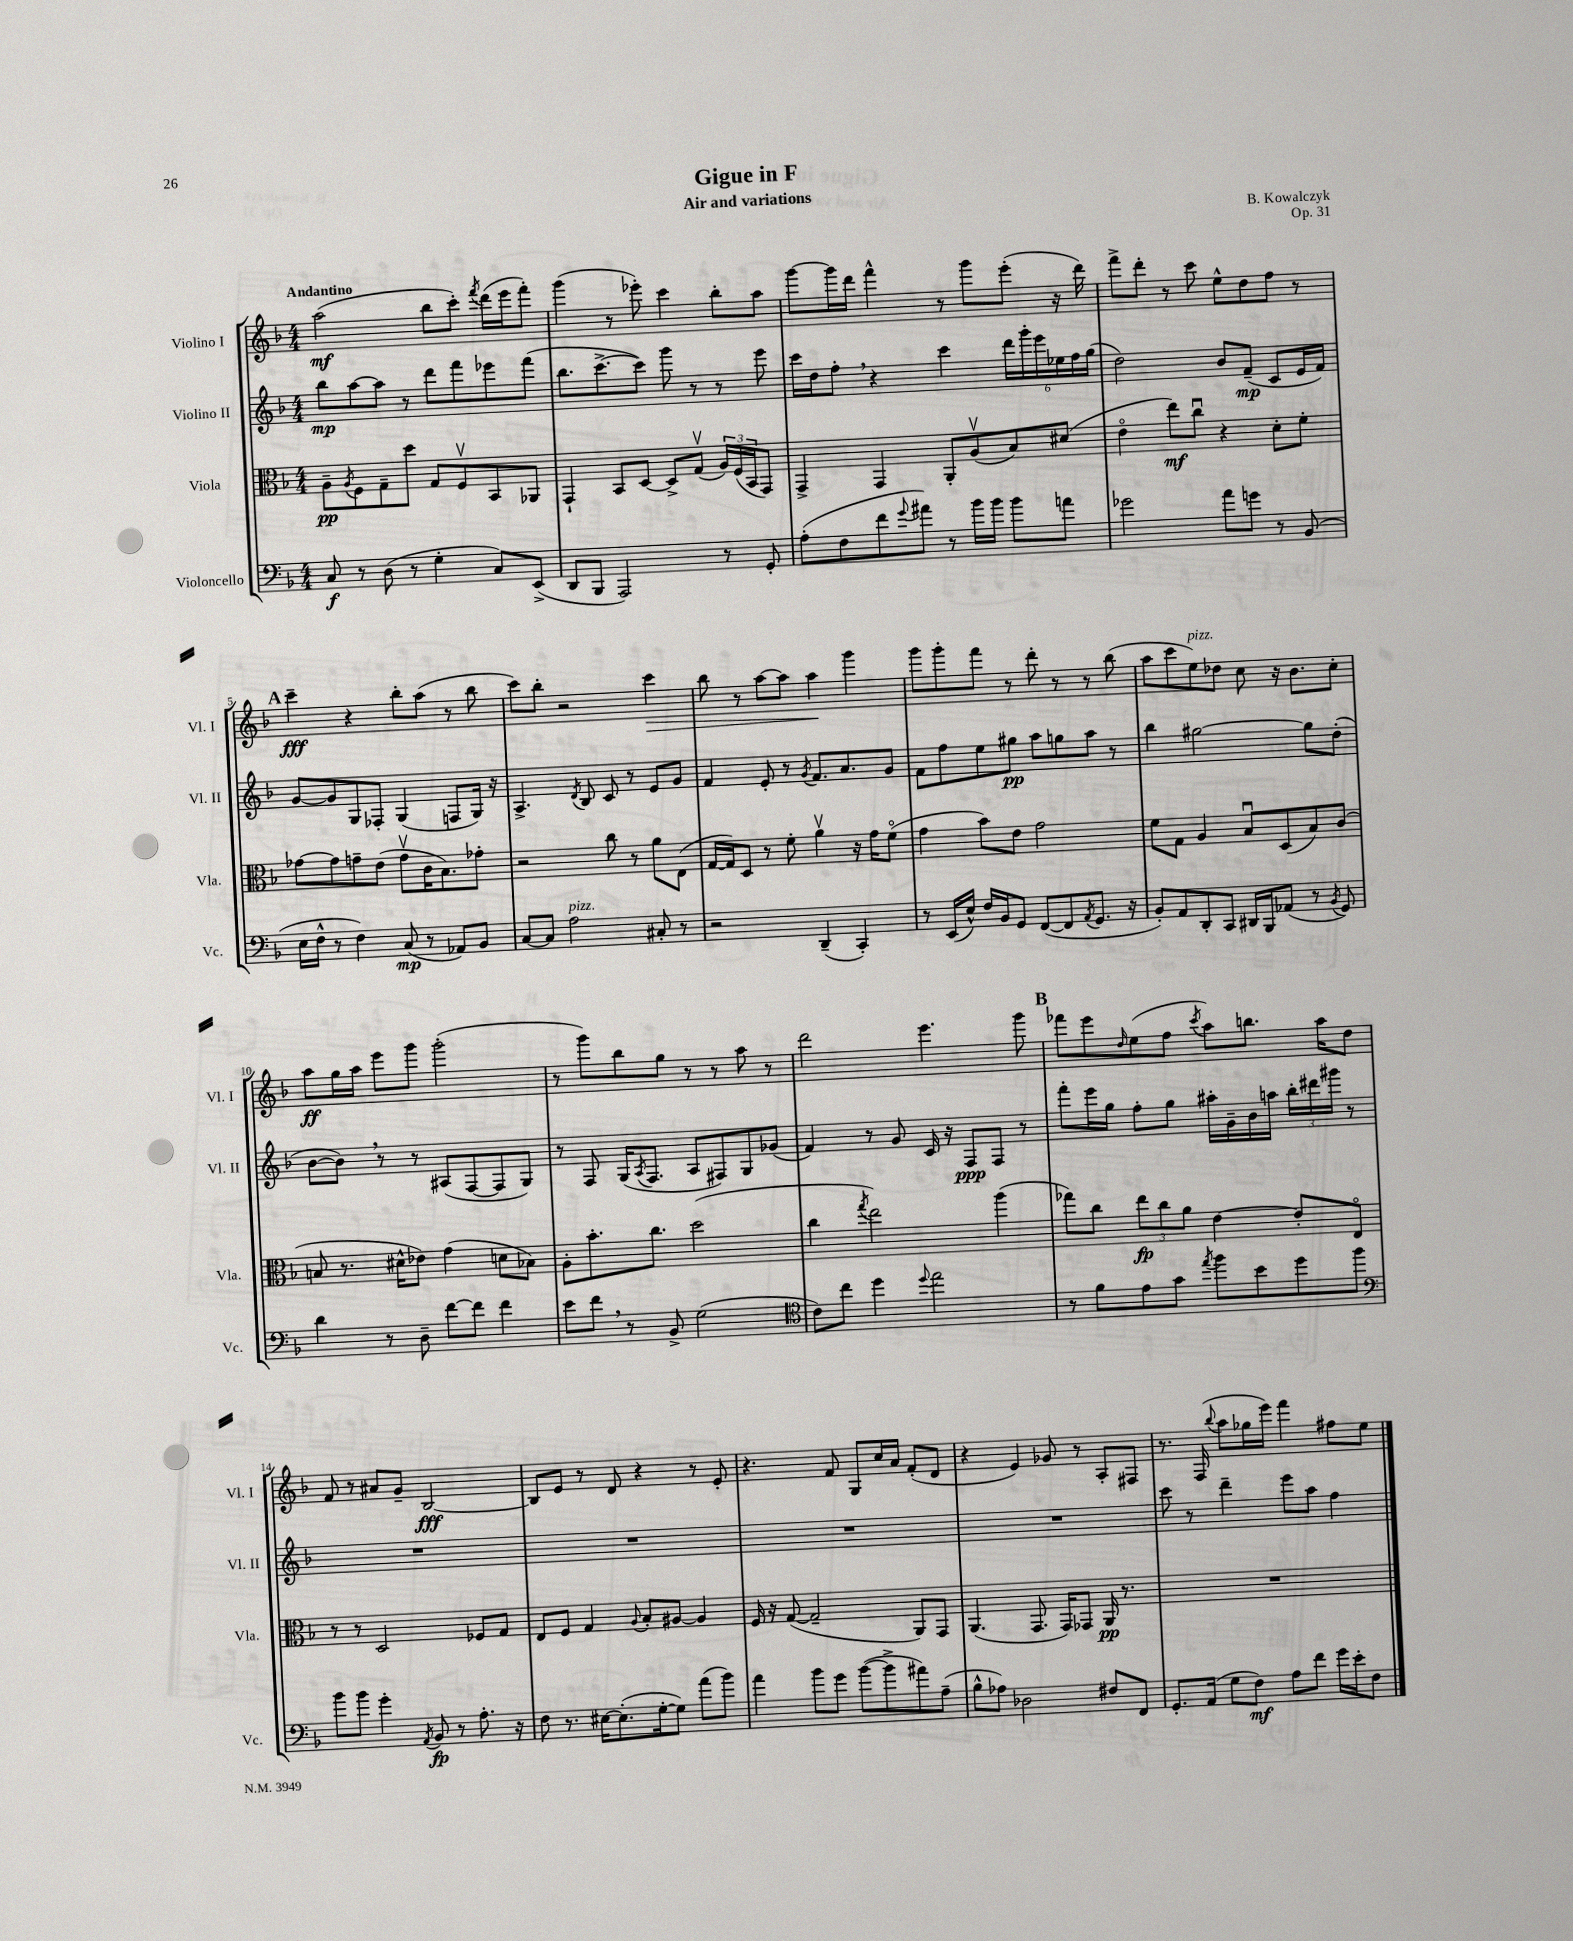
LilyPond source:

\header { title = "Gigue in F" composer = "B. Kowalczyk" subtitle = "Air and variations" opus = "Op. 31" }
<<
\new StaffGroup <<
\new Staff = "s0" \with { instrumentName = "Violino I" shortInstrumentName = "Vl. I" } {
    \clef treble \key f \major \numericTimeSignature \time 4/4 \tempo "Andantino"
    a''2\mf( bes''8 c'''8-.) \acciaccatura { f'''8 } d'''16( e'''16 f'''8-.) |
    g'''4( r8 ees'''8-.) c'''4 bes''8-. a''8 |
    g'''8~ g'''16 d'''16 f'''4-^ r8 g'''8 e'''8-.( r16 d'''16) |
    f'''8-> d'''8-. r8 c'''8 e''8-^ d''8 f''8 r8 |
    \mark \markup { \bold "A" } c'''4--\fff r4 bes''8-. a''8( r8 bes''8 |
    c'''8) bes''8-. r2 c'''4\> |
    bes''8 r8 a''8~ a''8 a''4\! g'''4 |
    g'''8 g'''8-. f'''8 r8 d'''8-. r8 r8 bes''8( |
    a''8 c'''8 e''8^\markup { \italic "pizz." }) des''8 c''8 r16 bes'8. c''8-. |
    a''8\ff g''16 a''16 e'''8 g'''8 g'''2-.( |
    r8 g'''8) bes''8 g''8 r8 r8 a''8 r8 |
    d'''2 e'''4. g'''8 |
    \mark \markup { \bold "B" } fes'''8 e'''8 \grace { d''16 } e''8( f''8 \acciaccatura { c'''8 } a''8) b''8. a''16 d''8 |
    f'8 r8 ais'8 g'8-- bes2~\fff |
    bes8 e'8 r8 d'8 r4 r8 e'8-. |
    r4. f'8 g8 c''16 a'16 f'8-.( d'8 |
    r4 e'4) ges'8 r8 a8-. fis8 |
    r8. f16( \appoggiatura { bes''8 } a''8 ges''16 e'''16) f'''4 fis''8 e''8 \bar "|." |
}
\new Staff = "s1" \with { instrumentName = "Violino II" shortInstrumentName = "Vl. II" } {
    \clef treble \key f \major \numericTimeSignature \time 4/4
    bes''8\mp a''8~ a''8 r8 d'''8 f'''8 ees'''8 f'''8( |
    bes''8. c'''8.~-> c'''8) g'''8 r8 r8 e'''8 |
    c'''16 d''16 f''8-. \breathe r4 c'''4 \tuplet 6/4 { d'''16 g'''16-. e'''16 ees''16 f''16 g''16( } |
    d''2) bes'8 f'8--\mp( c'8 e'16 f'16) |
    \mark \markup { \bold "A" } g'8~ g'8 g8 fes8-. g4( f8 g16) r16 |
    a4.-> \acciaccatura { d'8 } bes8 c'8 r8 e'8 g'8 |
    f'4 e'8-. r8 \acciaccatura { g'8 } f'8. a'8. g'8 |
    f'8 f''8 e''8 gis''8\pp a''8 g''8 a''8 r8 |
    bes''4 gis''2~ gis''8 d''8-.( |
    bes'8~ bes'8) \breathe r8 r8 ais8( f8~ f8 g8) |
    r8 f8 g16( \acciaccatura { a8 } f8. a8 fis8) g8 ges'8( |
    f'4) r8 g'8 c'16 r16 f8\ppp f8 r8 |
    \mark \markup { \bold "B" } f'''8-. e'''16 g''16 f''8-. g''8 ais''16-. g'16-- bes'16 a''16 \tuplet 3/2 { bes''16-. dis'''16 gis'''16 } r8 |
    R1 |
    R1 |
    R1 |
    R1 |
    c'''8 r8 d'''4-- e'''8 a''8 f''4 \bar "|." |
}
\new Staff = "s2" \with { instrumentName = "Viola" shortInstrumentName = "Vla." } {
    \clef alto \key f \major \numericTimeSignature \time 4/4
    a8--\pp \acciaccatura { a8 } f8 g8-- d''8 g8 f8\upbow bes,8 aes,8 |
    g,4-! bes,8 d8~ d8-> g8\upbow( \tuplet 3/2 { a16) f16( bes,16 } g,8) |
    g,4-> g,4 a,8-. a8\upbow( bes8) dis'8( |
    e'4\flageolet e''8\mf) c''8\downbow r4 d'8-. f'8-. |
    \mark \markup { \bold "A" } ges'8~ ges'8 g'8-- e'8( g'8\upbow c'16 bes8.) ges'8-. |
    r2 c''8 r8 a'8 e8( |
    g16~ g16) d8 r8 f'8-. a'4\upbow r16 g'16 f'8\flageolet( |
    g'4 bes'8) e'8 g'2 |
    f'8 g8 a4 bes8\downbow d8( bes8) c'8( |
    b8 r8. dis'16-^ ees'8) g'4( d'8 bes8) |
    a8-. bes'8.-. c''8. d''2( |
    c''4 \acciaccatura { g''8 } e''2) a''4( |
    \mark \markup { \bold "B" } ges''8) c''8 \tuplet 3/2 { e''8\fp c''8 a'8 } e'4~ e'8-. e8\flageolet |
    r8 r8 d2 fes8 g8 |
    e8 f8 g4 \appoggiatura { a8 } bes8-. ais8~ ais4 |
    f16 r16 g8~( g2-- a,8) g,8 |
    a,4.( g,8. g,16) ges,8 a,16\pp r8. |
    R1 \bar "|." |
}
\new Staff = "s3" \with { instrumentName = "Violoncello" shortInstrumentName = "Vc." } {
    \clef bass \key f \major \numericTimeSignature \time 4/4
    c8\f r8 d8( r8 g4-. c8) e,8->( |
    d,8 bes,,8 a,,2) r8 g,8-. |
    a8-.( f8 f'8 \appoggiatura { g'8 } ais'8) r8 bes'16 bes'16 bes'8 a'8 |
    ges'2 a'8 g'8 r8 bes,8( |
    \mark \markup { \bold "A" } e16 f16-^ r8 f4) c8\mp( r8 aes,8) bes,8 |
    c8~ c8 a2^\markup { \italic "pizz." } cis8-. r8 |
    r2 d,4--( c,4-.) |
    r8 e,16( e16-^) f16 bes,16 g,8 f,8~( f,8 \acciaccatura { a,8 } g,8. r16 |
    bes,8-.) a,8 d,8-. c,8 dis,16 bes,,16 aes,8( r8 \acciaccatura { bes,8 } g,8) |
    d'4 r8 d8-- f'8~ f'8 f'4 |
    e'8 f'8 \breathe r8 bes,8-> g2( |
    \clef tenor c'8) c''8 d''4 \appoggiatura { d''8 } e''2 |
    \mark \markup { \bold "B" } r8 f'8 e'8 g'8 \acciaccatura { e''8 } f''8 bes'8 d''8 f''8 |
    \clef bass bes'8 bes'8 g'4-. \acciaccatura { a,8 } bes,8\fp r8 a8.-. r16 |
    f8 r8. eis16~ eis8.-.( g16~-. g8) a'8( bes'8) |
    a'4 bes'8 g'8 bes'8~( bes'8-> ais'8) a8--( |
    bes8-^ aes8) des2 fis8 f,8 |
    g,8.-. a,16( g8 f8\mf) a8 f'8 g'16 e'16-. f8 \bar "|." |
}
>>
>>
